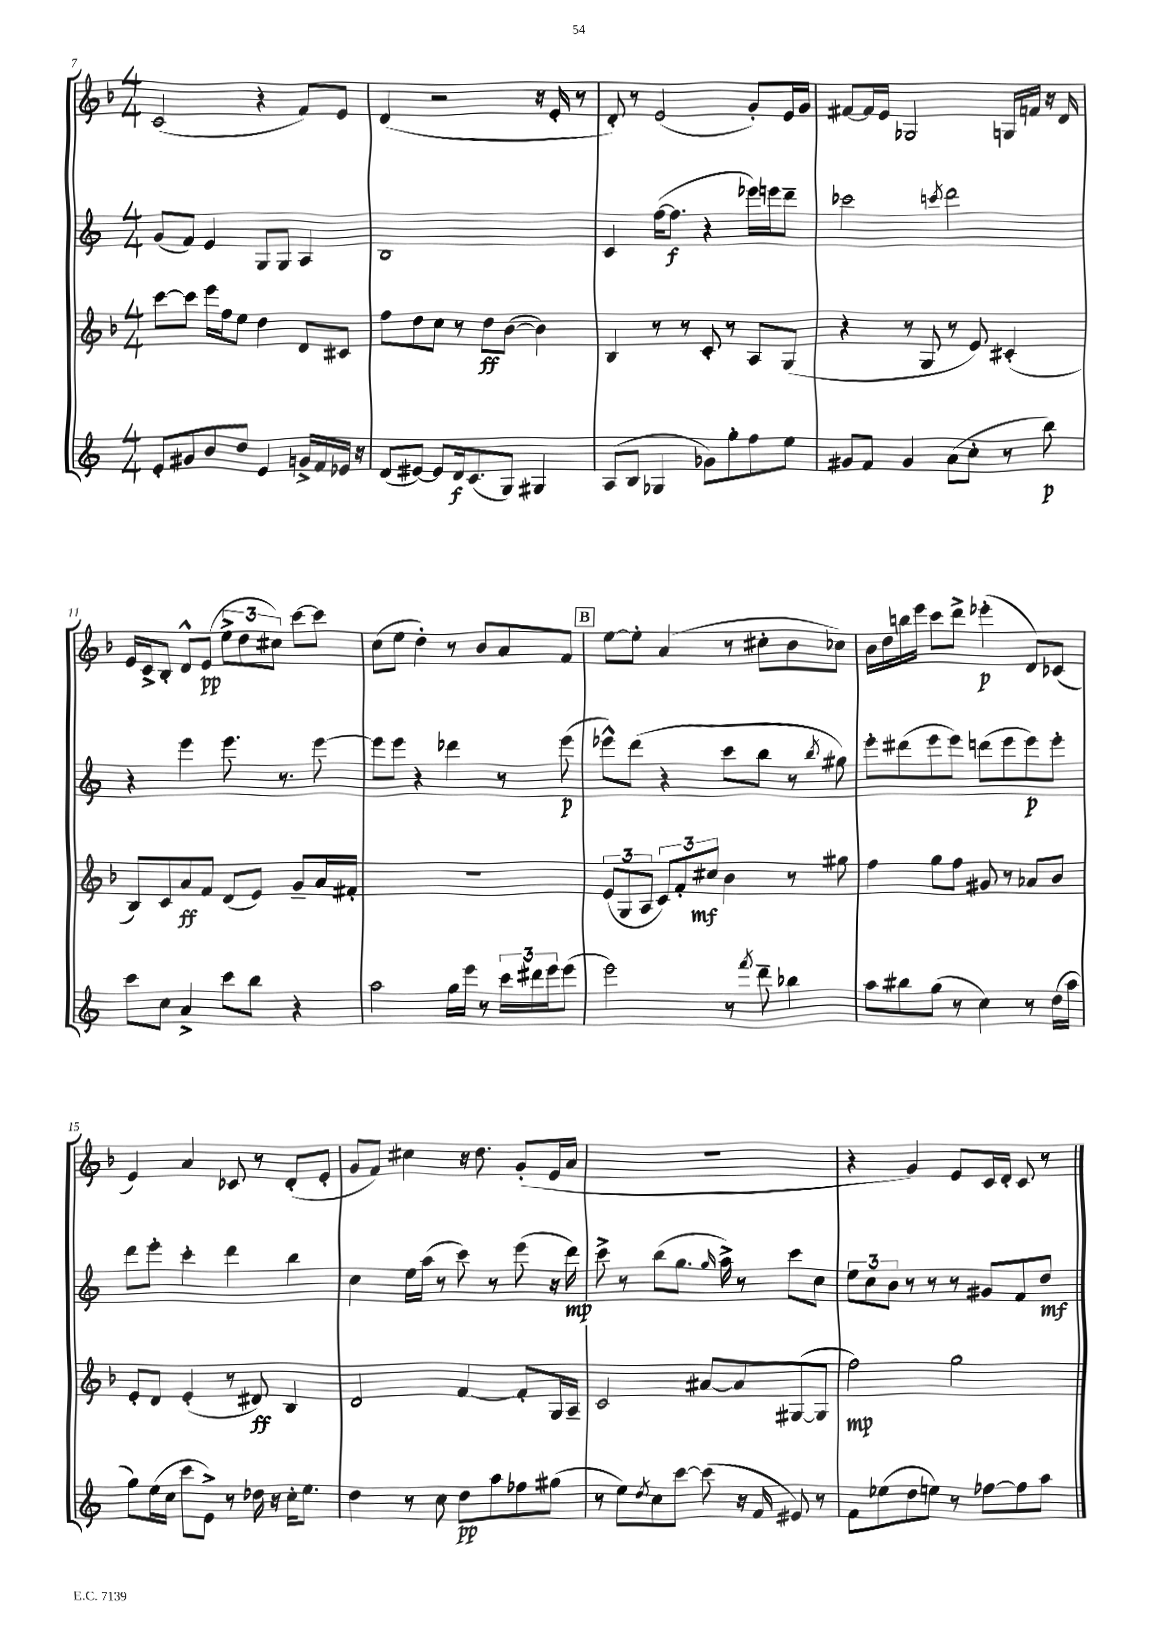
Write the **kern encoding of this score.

**kern	**dynam	**kern	**dynam	**kern	**dynam	**kern	**dynam
*part4	*part4	*part3	*part3	*part2	*part2	*part1	*part1
*staff4	*staff4	*staff3	*staff3	*staff2	*staff2	*staff1	*staff1
*clefG2	*	*clefG2	*	*clefG2	*	*clefG2	*
*k[]	*	*k[b-]	*	*k[]	*	*k[b-]	*
*M4/4	*	*M4/4	*	*M4/4	*	*M4/4	*
=7	=7	=7	=7	=7	=7	=7	=7
8e'/L	.	[8ccc\L	.	(8g/L	.	(2c/	.
8g#X/	.	8ccc\J]	.	8f/J)	.	.	.
8b/	.	16eee\LL	.	4e/	.	.	.
.	.	16ff\J	.	.	.	.	.
8dd/J	.	8ee\J	.	.	.	.	.
4e/	.	4dd\	.	8G/L	.	4r	.
.	.	.	.	8G/J	.	.	.
16gn^/LL	.	8d/L	.	4A/	.	8f/L)	.
16f/	.	.	.	.	.	.	.
16e-X/JJ	.	8c#X/J	.	.	.	8e/J	.
16r	.	.	.	.	.	.	.
=8	=8	=8	=8	=8	=8	=8	=8
(8d/L	.	8ff\L	.	1B	.	(4d/	.
[8e#X/J)	.	8dd\	.	.	.	.	.
8e#/L]	.	8cc\J	.	.	.	2r	.
16d/k	f	8r	.	.	.	.	.
(8.c/	.	.	.	.	.	.	.
.	.	8dd\L	ff	.	.	.	.
8G/J)	.	([8b-\J	.	.	.	.	.
4G#X/	.	4b-\])	.	.	.	16r	.
.	.	.	.	.	.	16e'/	.
.	.	.	.	.	.	8r	.
=9	=9	=9	=9	=9	=9	=9	=9
(8A/L	.	4B-/	.	4c/	.	8d'/)	.
8B/J	.	.	.	.	.	8r	.
4G-X/	.	8r	.	([16ff\KL	.	(2e/	.
.	.	.	.	8.ff\J]	f	.	.
.	.	8r	.	.	.	.	.
8g-X\L)	.	8c'/	.	4r	.	.	.
8gg'\	.	8r	.	.	.	.	.
8ff\	.	8A/L	.	16eee-X\LL)	.	8g'/L)	.
.	.	.	.	16eeen\J	.	.	.
8ee\J	.	(8G/J	.	8ddd~\J	.	16e/L	.
.	.	.	.	.	.	16g/JJ	.
=10	=10	=10	=10	=10	=10	=10	=10
8g#X/L	.	4r	.	2ccc-X\	.	[8f#X/L	.
8f/J	.	.	.	.	.	16f#/L]	.
.	.	.	.	.	.	16e/JJ	.
4g#/	.	8r	.	.	.	2G-X/	.
.	.	8G/	.	.	.	.	.
.	.	.	.	8qcccn/	.	.	.
(8a\L	.	8r	.	2ddd\	.	.	.
8cc'\J	.	8e/)	.	.	.	.	.
8r	.	(4c#X'/	.	.	.	16Gn/LL	.
.	.	.	.	.	.	16fn/JJ	.
8bb\)	p	.	.	.	.	16r	.
.	.	.	.	.	.	16d/	.
!!LO:LB:g=z
=11	=11	=11	=11	=11	=11	=11	=11
8ccc\L	.	8B-/L)	.	4r	.	16e/LL	.
.	.	.	.	.	.	16c^/J	.
8cc\J	.	8c/	.	.	.	8B-'/J	.
4a^/	.	8a/	ff	4eee\	.	8d^^/L	.
.	.	8f/J	.	.	.	(8e/J	pp
8ccc\L	.	(8d/L	.	8.eee\	.	12ee^\L	.
.	.	.	.	.	.	12dd\	.
8bb\J	.	8e/J)	.	.	.	.	.
.	.	.	.	.	.	12cc#X\J)	.
.	.	.	.	8.r	.	.	.
4r	.	8g~/L	.	.	.	[8ccc\L	.
.	.	16a/L	.	[8eee\	.	8ccc\J]	.
.	.	16f#X'/JJ	.	.	.	.	.
=12	=12	=12	=12	=12	=12	=12	=12
2aa\	.	1r	.	8eee\L]	.	(8cc\L	.
.	.	.	.	8eee\J	.	8ee\J	.
.	.	.	.	4r	.	4dd'\)	.
16gg\LL	.	.	.	4ddd-X\	.	8r	.
16eee\JJ	.	.	.	.	.	.	.
8r	.	.	.	.	.	8b-/L	.
24ccc\LL	.	.	.	8r	.	8a/	.
24ddd#X\	.	.	.	.	.	.	.
24eee\J	.	.	.	.	.	.	.
(8eee\J	.	.	.	(8eee\	p	8f/J	.
!!LO:REH:place=s1:t=B
=13	=13	=13	=13	=13	=13	=13	=13
2eee\)	.	(12e/L	.	8eee-X^^\L)	.	[8ee\L	.
.	.	12G/	.	.	.	.	.
.	.	.	.	(8ddd\J	.	8ee'\J]	.
.	.	12A/J	.	.	.	.	.
.	.	12c/L)	.	4r	.	(4a/	.
.	.	12f'/	.	.	.	.	.
.	.	12cc#X/J	mf	.	.	.	.
8r	.	4b-\	.	8ccc\L	.	8r	.
8qfff/	.	.	.	.	.	.	.
8ddd~\	.	.	.	8bb\J	.	8cc#X'\L	.
4bb-X\	.	8r	.	8r	.	8b-\	.
.	.	.	.	8qbb/	.	.	.
.	.	8gg#X\	.	8gg#X\)	.	8cc-X\J)	.
=14	=14	=14	=14	=14	=14	=14	=14
8aa\L	.	4ff\	.	8eee'\L	.	16b-\LL	.
.	.	.	.	.	.	16dd\	.
8bb#X\	.	.	.	(8ddd#X\	.	16bbn\	.
.	.	.	.	.	.	16eee\JJ	.
(8gg\J	.	8gg\L	.	8eee\	.	8ccc\L	.
8r	.	8ff\J	.	8eee\J)	.	8ddd^\J	.
4cc\)	.	8g#X/	.	(8dddn\L	.	(4eee-X'\	p
.	.	8r	.	8eee\	.	.	.
8r	.	8a-X/L	.	8eee\)	p	8d/L)	.
(16dd\LL	.	8b-/J	.	8eee'\J	.	(8c-X/J	.
16aa\JJ	.	.	.	.	.	.	.
!!LO:LB:g=z
=15	=15	=15	=15	=15	=15	=15	=15
8gg\L)	.	8e'/L	.	8ddd\L	.	4e/)	.
(16ee\L	.	8d/J	.	8eee'\J	.	.	.
16cc\JJ	.	.	.	.	.	.	.
8ccc\L	.	(4e'/	.	4ccc'\	.	4a/	.
8e^\J)	.	.	.	.	.	.	.
8r	.	8r	.	4ddd\	.	8c-X/	.
16dd-X\	.	8d#X/)	ff	.	.	8r	.
16r	.	.	.	.	.	.	.
16cc'\KL	.	4B-/	.	4bb\	.	(8d'/L	.
8.ee\J	.	.	.	.	.	.	.
.	.	.	.	.	.	8e'/J	.
=16	=16	=16	=16	=16	=16	=16	=16
4dd\	.	2d/	.	4cc\	.	8g/L	.
.	.	.	.	.	.	8f/J)	.
8r	.	.	.	16ee\LL	.	4cc#X\	.
.	.	.	.	(16aa\JJ	.	.	.
8cc\	.	.	.	8r	.	.	.
8dd\L	pp	[4f/	.	8ccc\)	.	16r	.
.	.	.	.	.	.	8.dd\	.
8aa\	.	.	.	8r	.	.	.
8ff-X\	.	8f'/L]	.	(8eee\	.	(8g'/L	.
(8gg#X\J	.	16G/L	.	16r	.	16e/L	.
.	.	16A~/JJ	.	16ddd\)	mp	16a/JJ	.
=17	=17	=17	=17	=17	=17	=17	=17
8r	.	2c/	.	8ccc^\	.	1r	.
8ee\L)	.	.	.	8r	.	.	.
8qdd/	.	.	.	.	.	.	.
8cc\	.	.	.	(8bb\L	.	.	.
[8ccc\J	.	.	.	8.gg\J	.	.	.
(8ccc\]	.	[8a#X/L	.	.	.	.	.
.	.	.	.	16qqgg/	.	.	.
.	.	.	.	16aa^\)	.	.	.
16r	.	8a#/]	.	8r	.	.	.
16f/	.	.	.	.	.	.	.
8e#X/)	.	([8G#X/	.	8ccc\L	.	.	.
8r	.	8G#/J]	.	8cc\J	.	.	.
=18	=18	=18	=18	=18	=18	=18	=18
8f\L	.	2ff\)	mp	12ee\L	.	4r	.
.	.	.	.	12cc\	.	.	.
(8ee-X\	.	.	.	.	.	.	.
.	.	.	.	12b\J	.	.	.
8dd\	.	.	.	8r	.	4g/)	.
8een\J)	.	.	.	8r	.	.	.
8r	.	2gg\	.	8r	.	8e/L	.
[8ff-X\L	.	.	.	8g#X/L	.	16c/L	.
.	.	.	.	.	.	16d'/JJ	.
8ff-\]	.	.	.	8f/	.	8c/	.
8aa\J	.	.	.	8dd/J	mf	8r	.
==	==	==	==	==	==	==	==
*-	*-	*-	*-	*-	*-	*-	*-
